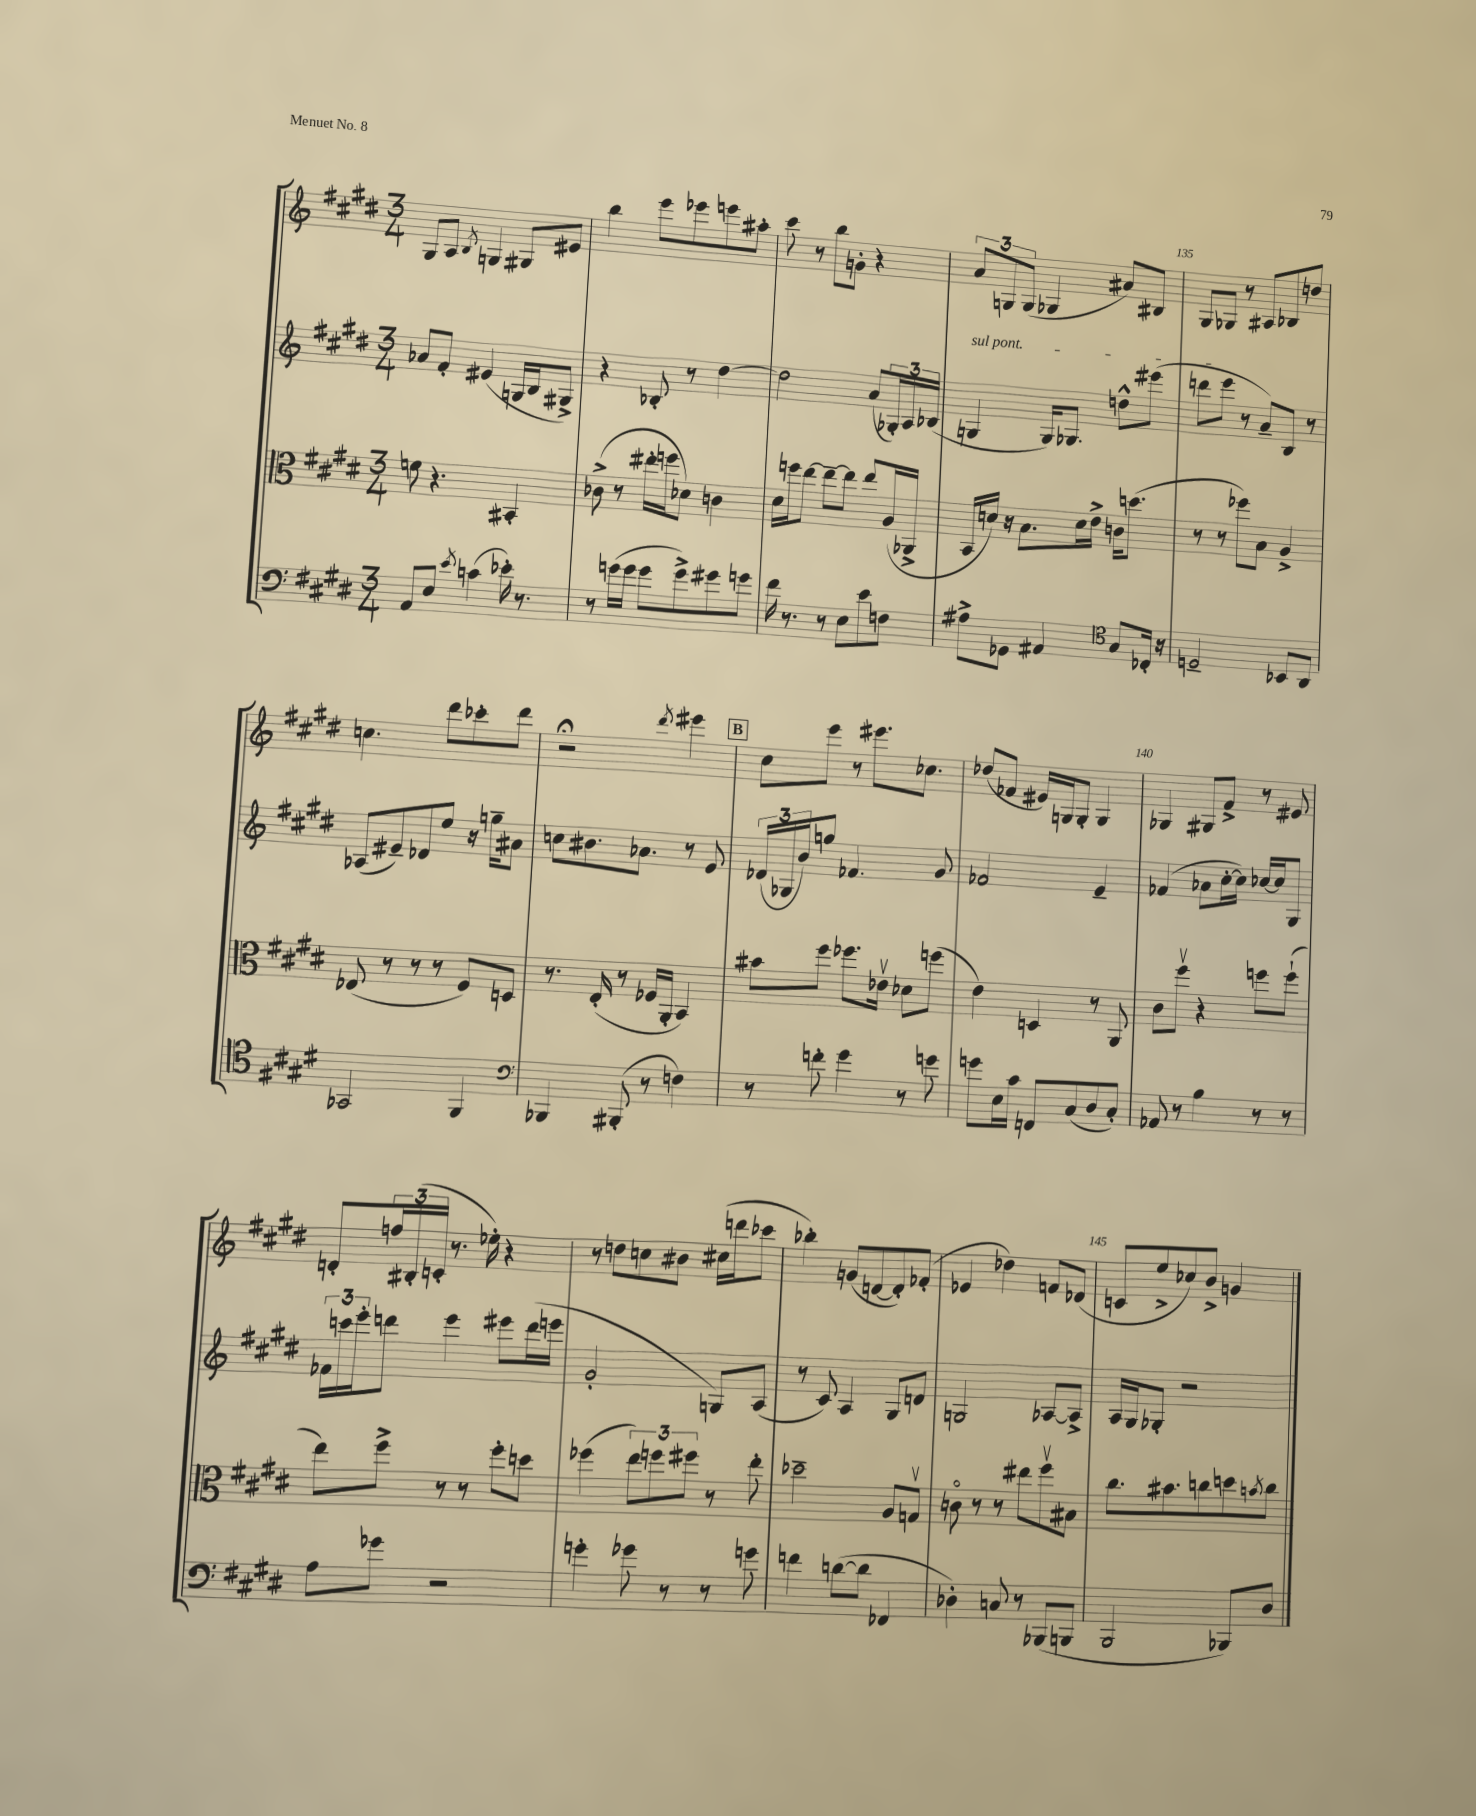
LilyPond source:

<<
\new StaffGroup <<
\new Staff = "s0" {
    \clef treble \key e \major \numericTimeSignature \time 3/4
    gis8 a8 \acciaccatura { b8 } g4 gis8 eis'8 |
    b''4 e'''8 ees'''8 e'''8 ais''8-. |
    cis'''8 r8 b''8 g'8-. r4 |
    \tuplet 3/2 { a'8 g8 g8( } ges4 ais'8) bis8 |
    gis8 ges8 r8 ais8 bes8 d''8 |
    c''4. dis'''8 ces'''8-. dis'''8 |
    r2\fermata \acciaccatura { dis'''8 } eis'''4 |
    \mark \markup { \box "B" } cis''8 e'''8 r8 eis'''8. ces''8. |
    des''8( fes'8 eis'16) g16 g8-. g4 |
    ges4 gis8 fis'8-> r8 eis'8 |
    d'8-. \tuplet 3/2 { f''16 bis16-.( c'16-. } r8. ees''16-.) r4 |
    r8 d''8 c''8 bis'8 cis''16( d'''16 ces'''8 |
    bes''4-.) g'8( d'8~ d'8-.) fes'8-.( |
    ees'4 des''4) f'8 des'8( |
    c'8 e''8-> ces''8) b'8-> g'4 \bar "|." |
}
\new Staff = "s1" {
    \clef treble \key e \major \numericTimeSignature \time 3/4
    aes'8 fis'8-. eis'4( g16 b16 gis8->) |
    r4 bes8-. r8 dis''4~ |
    dis''2 a'8( \tuplet 3/2 { ges16-.) a16 bes16( } |
    \once \override TextSpanner.bound-details.left.text = \markup { \italic "sul pont." } g4\startTextSpan g16) ges8. d''8-^ eis'''8( |
    d'''8 e'''8\stopTextSpan r8 a'8--) b8 r8 |
    aes8( eis'8--) des'8 e''8 r16 g''16-- ais'8 |
    c''8 bis'8. aes'8. r8 e'8 |
    \mark \markup { \box "B" } \tuplet 3/2 { des'16( ges16 b'16) } g''8 fes'4. gis'8 |
    fes'2 e'4-- |
    fes'4( aes'8 cis''16~-. cis''16) ces''16~ ces''16 gis8 |
    \tuplet 3/2 { fes'16 c'''16 e'''16-. } d'''8 e'''4 eis'''8 d'''16( e'''16 |
    gis'2-. g8) a8( |
    r8 cis'8) a4 gis8 d'8 |
    g2 aes8~ aes8-> |
    a16 gis16 ges8-. r2 \bar "|." |
}
\new Staff = "s2" {
    \clef alto \key e \major \numericTimeSignature \time 3/4
    f'8 r4. bis,4-. |
    ces'8->( r8 eis''16-. f''16 des'8) c'4 |
    dis'16 f''16 e''8~ e''8~-- e''8 e''8 a16( aes,16-> |
    b,16 d'16) r16 b8. d'16 e'16-> c'16 d''8.( |
    r8 r8 fes''8) b8 a4-> |
    ees8( r8 r8 r8 fis8) d8 |
    r8. e16-.( r8 fes16 a,16-. b,4) |
    \mark \markup { \box "B" } bis'8 fis''8 fes''8. ees'16\upbow des'8 f''8( |
    e'4) d4 r8 a,8 |
    cis'8 fis''8\upbow r4 f''8 f''8-!( |
    e''8) fis''8-> r8 r8 fis''8-. d''8 |
    fes''4( \tuplet 3/2 { e''8) f''8 fis''8 } r8 e''8-. |
    des''2-- a8 g8\upbow |
    c'8\flageolet r8 r8 eis''8 fis''8\upbow bis8 |
    cis''8. bis'8. c''8 d''8 \acciaccatura { b'8 } c''8 \bar "|." |
}
\new Staff = "s3" {
    \clef bass \key e \major \numericTimeSignature \time 3/4
    a,8 e8 \acciaccatura { e'8 } c'4( ees'16-.) r8. |
    r8 g'16( g'16 g'8 g'8->) gis'8 g'8 |
    fis'16 r8. r8 e8 e'8 f8 |
    ais8-> ges,8 ais,4 \clef tenor gis8 ces16-. r16 |
    d2-- bes,8 a,8 |
    ges,2 fis,4 |
    \clef bass bes,,4 bis,,8-.( r8 f4) |
    \mark \markup { \box "B" } r8 f'8-. gis'4 r8 g'8 |
    g'8 e16 cis'16 f,8 cis8( dis8 cis8-.) |
    aes,8 r8 b4 r8 r8 |
    a8 ges'8 r2 |
    g'4-. ges'8 r8 r8 g'8 |
    f'4 d'8~( d'8 fes,4 |
    des4-.) c8 r8 bes,,8( b,,8 |
    b,,2 bes,,8) dis8 \bar "|." |
}
>>
>>
\layout { \context { \Score currentBarNumber = #131 \override BarNumber.break-visibility = ##(#f #t #t) barNumberVisibility = #(every-nth-bar-number-visible 5) } }
